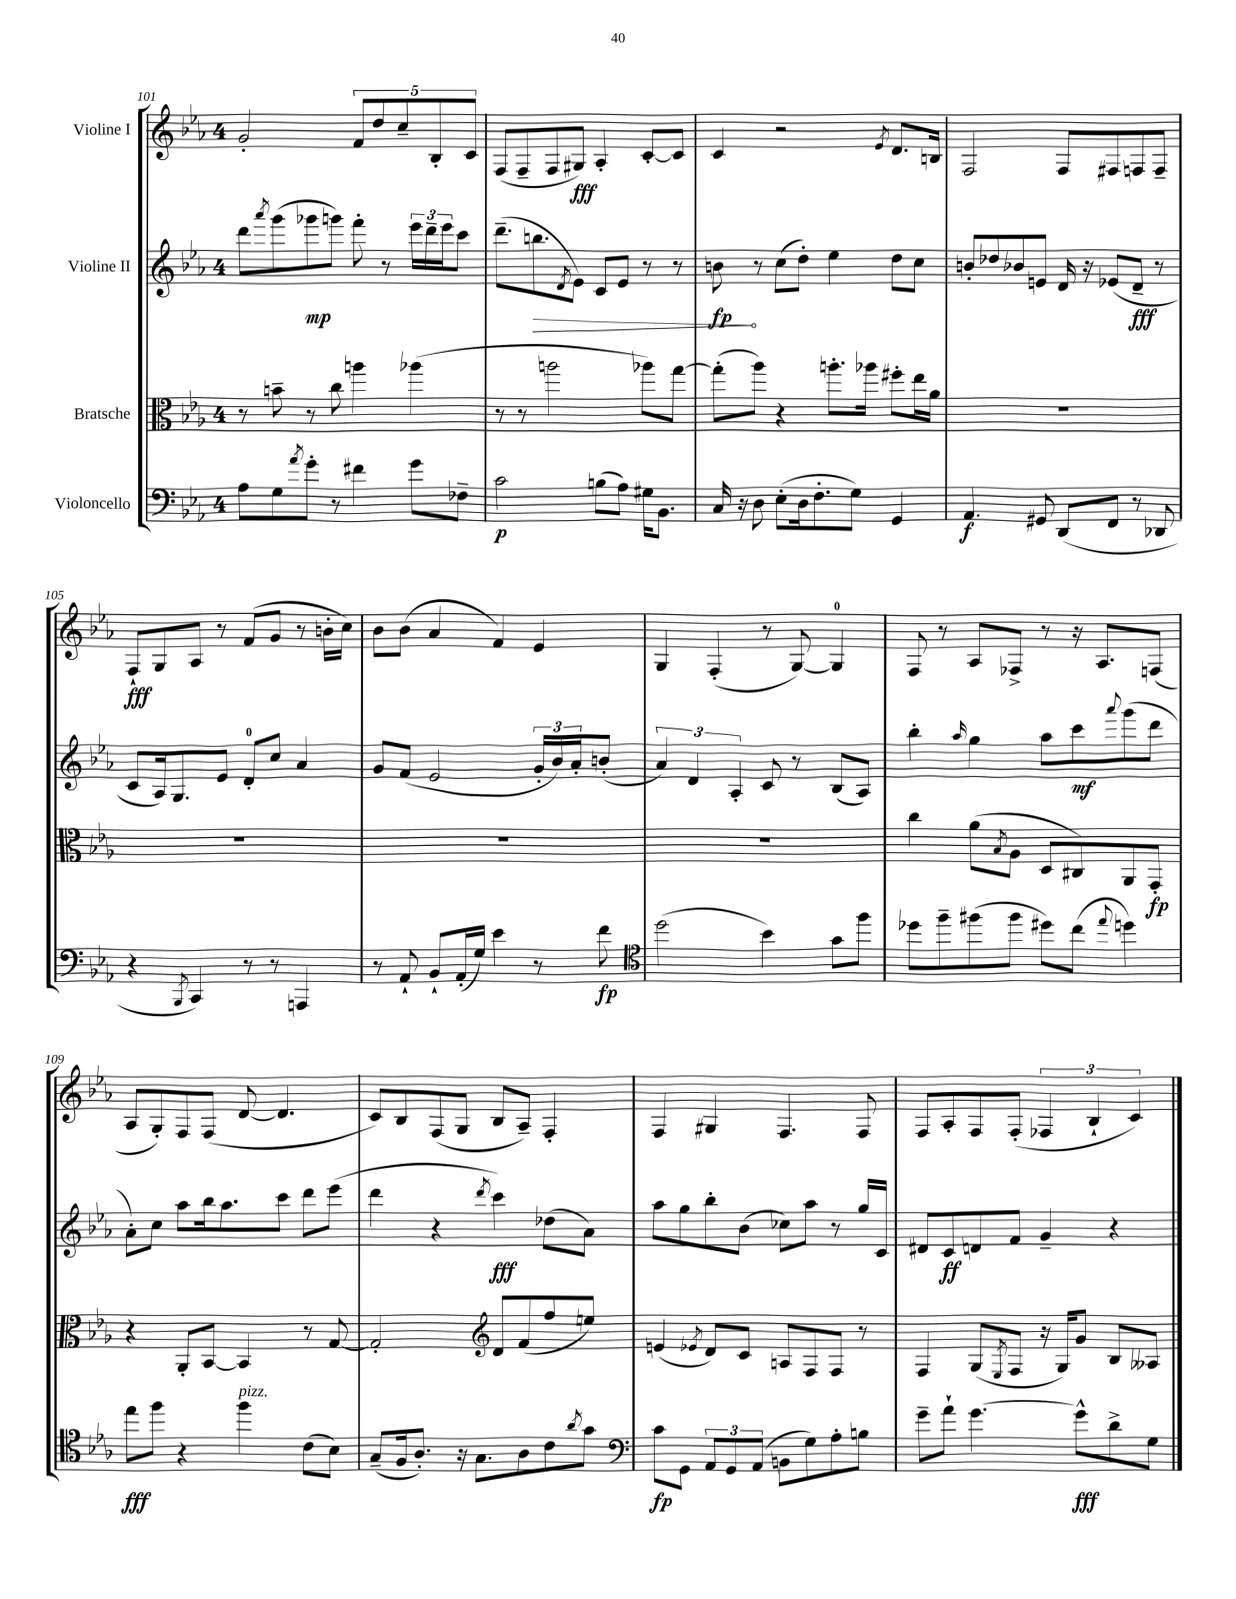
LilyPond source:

<<
\new StaffGroup <<
\new Staff = "s0" \with { instrumentName = "Violine I" } {
    \clef treble \key ees \major \once \override Staff.TimeSignature.style = #'single-digit \time 4/4
    g'2-. \tuplet 5/4 { f'8 d''8 c''8-- bes8-. c'8 } |
    f8( f8-- f8 gis8\fff) aes4-. c'8~-. c'8 |
    c'4 r2 \acciaccatura { ees'8 } d'8. b16 |
    f2 f8 fis8 f8 f8-- |
    f8-!\fff g8 aes8 r8 f'8( g'8 r8 b'16-. c''16) |
    bes'8 bes'8( aes'4 f'4) ees'4 |
    g4 f4-.( r8 g8~) g4-0 |
    f8 r8 aes8 fes8-> r8 r16 aes8. f8( |
    aes8 g8-.) f8 f8( d'8~ d'4. |
    c'8) bes8 f8( g8 bes8 aes8--) f4-. |
    f4 gis4 f4. f8 |
    f8 aes8-. f8 f8-.( \tuplet 3/2 { fes4 bes4-! c'4) } \bar "|." |
}
\new Staff = "s1" \with { instrumentName = "Violine II" } {
    \clef treble \key ees \major \once \override Staff.TimeSignature.style = #'single-digit \time 4/4
    d'''8 \acciaccatura { aes'''8 } g'''8( ges'''8\mp g'''8) f'''8-. r8 \tuplet 3/2 { ees'''16 d'''16-- ees'''16 } c'''8 |
    d'''8.--( \once \override Hairpin.circled-tip = ##t b''8.\> \acciaccatura { d'8 } ees'8) c'8 ees'8 r8 r8 |
    b'8\fp\! r8 c''8( d''8-.) ees''4 d''8 c''8 |
    b'8-. des''8 bes'8 e'8 d'16 r16 ees'8( d'8--\fff r8 |
    c'8 aes16) g8. ees'8 d'8-0-. c''8 aes'4 |
    g'8 f'8( ees'2 \tuplet 3/2 { g'16-. bes'16) aes'16-. } b'8-.( |
    \tuplet 3/2 { aes'4) d'4 aes4-. } c'8 r8 bes8( aes8) |
    bes''4-. \grace { aes''16 } g''4 aes''8 c'''8\mf \appoggiatura { aes'''8 } g'''8( d'''8 |
    aes'8-.) c''8 aes''8 bes''16 aes''8. c'''8 d'''8 ees'''8( |
    d'''4 r4 \acciaccatura { d'''8 } c'''4\fff) des''8( aes'8) |
    aes''8 g''8 bes''8-. bes'8( ces''8) aes''8 r8 g''16 c'16 |
    dis'8 c'8\ff d'8 f'8 g'4-- r4 \bar "|." |
}
\new Staff = "s2" \with { instrumentName = "Bratsche" } {
    \clef alto \key ees \major \once \override Staff.TimeSignature.style = #'single-digit \time 4/4
    r8 b'8-- r8 c''8 a''4 aes''4( |
    r8 r8 a''2 aes''8) g''8~ |
    g''8-.( aes''8) r4 a''8.-. aes''16 fis''8-. ees''16 aes'16 |
    R1 |
    R1 |
    R1 |
    R1 |
    c''4 aes'8( \acciaccatura { bes8 } aes8 d8 cis8) aes,8 g,8-.\fp |
    r4 aes,8-. bes,8~ bes,4 r8 g8~ |
    g2-. \clef treble d'8 f'8( f''8 e''8) |
    e'4( \acciaccatura { ees'8 } d'8) c'8 a8 f8 f8 r8 |
    f4 g8( \acciaccatura { ees8 } f8 r16 g16) g'8 bes8 aeses8 \bar "|." |
}
\new Staff = "s3" \with { instrumentName = "Violoncello" } {
    \clef bass \key ees \major \once \override Staff.TimeSignature.style = #'single-digit \time 4/4
    aes8 g8 \acciaccatura { aes'8 } g'8-. r8 fis'4 g'8 fes8-- |
    c'2\p b8( aes8) gis16 bes,8. |
    c16 r16 d8 ees8-.( d16 f8.-. g8) g,4 |
    aes,4.\f gis,8 d,8( f,8 r8 des,8 |
    r4 \acciaccatura { bes,,8 } c,4) r8 r8 a,,4 |
    r8 aes,8-! bes,8-! aes,16-.( g16) ees'4 r8 f'8\fp |
    \clef tenor d''2( bes'4) g'8 f''8 |
    des''8 f''8-- fis''8( fis''8 dis''8) c''8( \appoggiatura { ees''8 } d''4) |
    ees''8\fff f''8 r4 f''4^\markup { \italic "pizz." } c'8( bes8) |
    g8--( f16 aes8.-.) r16 g8. aes8 c'8 \acciaccatura { aes'8 } g'8 |
    \clef bass c'8\fp g,8 \tuplet 3/2 { aes,8 g,8 aes,8( } b,8 g8) aes8-. b8 |
    g'8-- aes'8-! g'4.~ g'8-^\fff d'8-> g8 \bar "|." |
}
>>
>>
\layout { \context { \Score currentBarNumber = #101 } }
